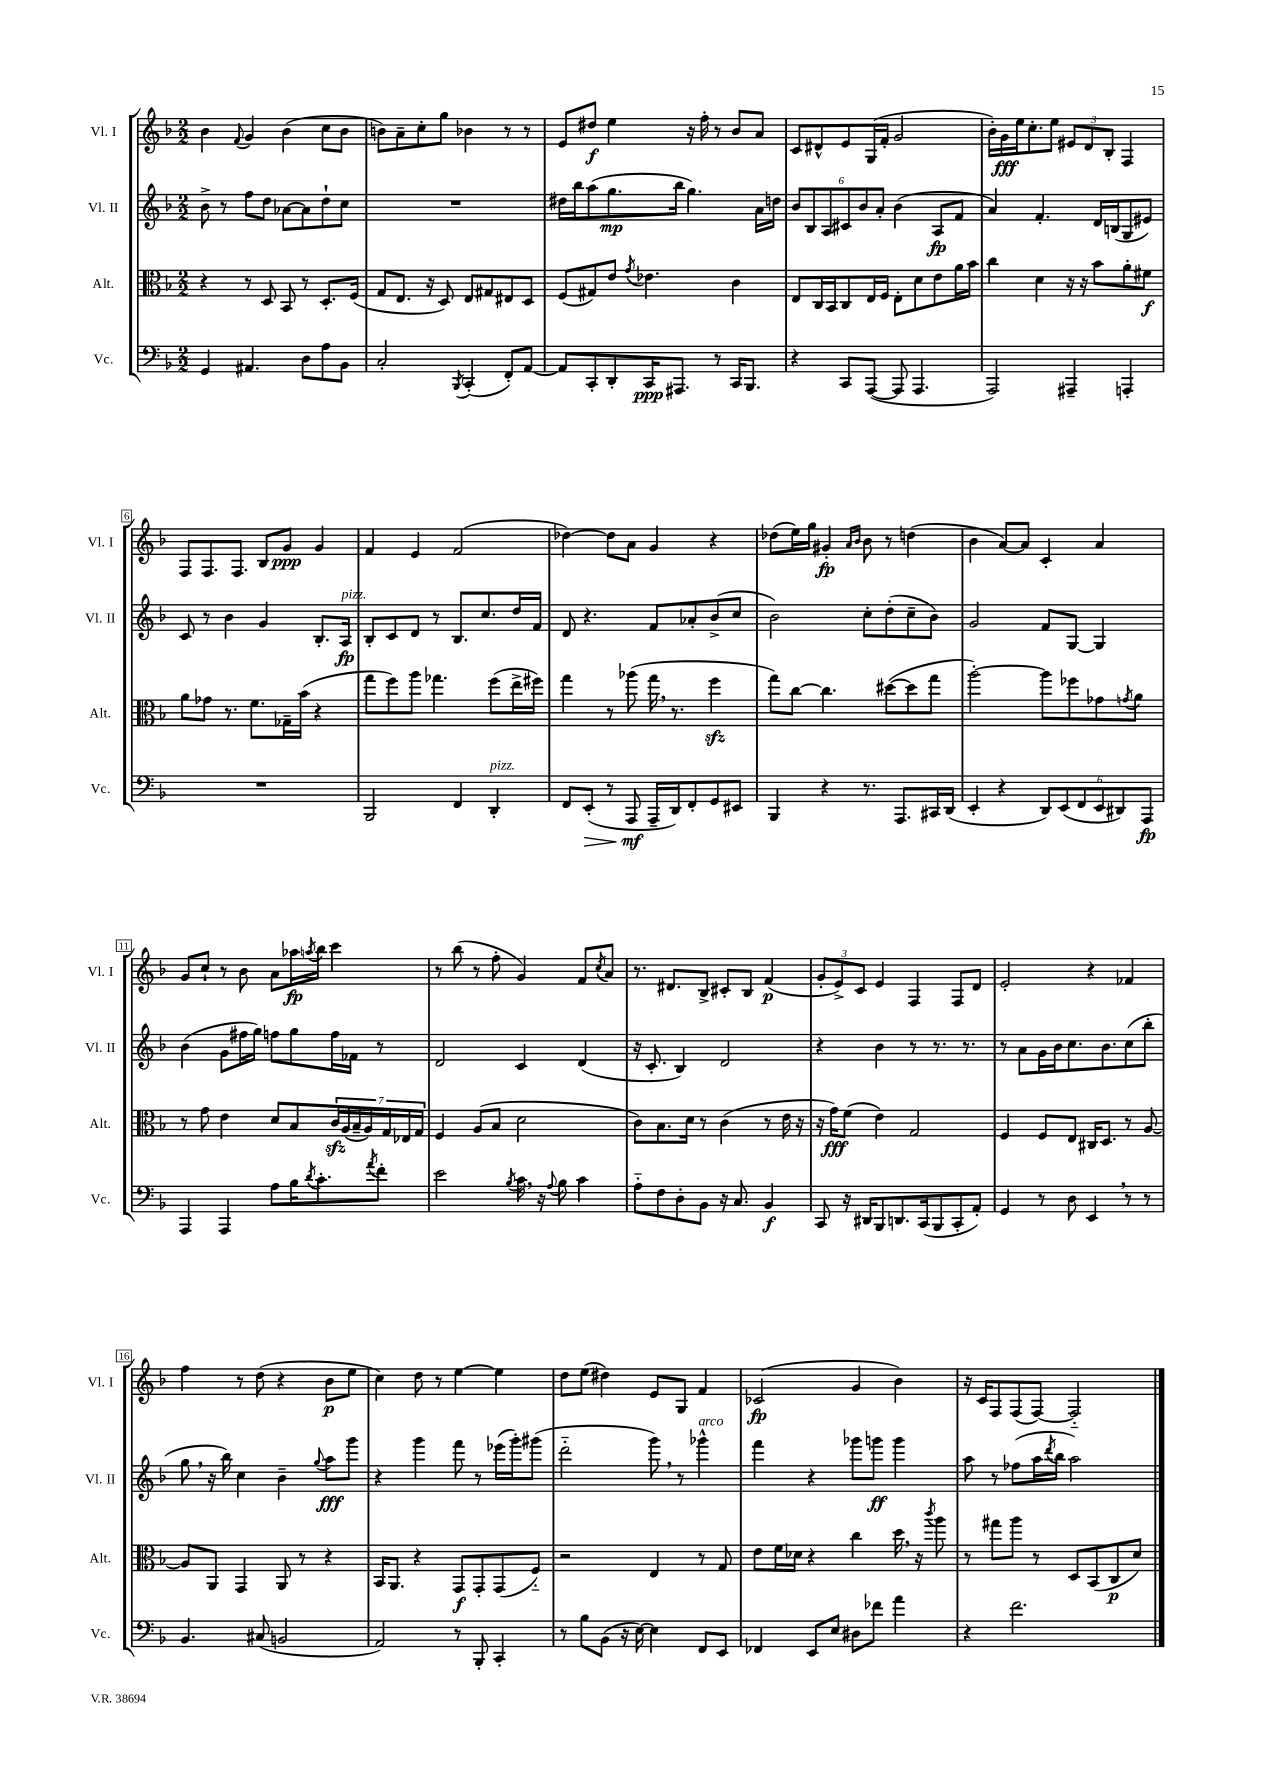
<<
\new StaffGroup <<
\new Staff = "s0" \with { instrumentName = "Vl. I" shortInstrumentName = "Vl. I" } {
    \clef treble \key f \major \numericTimeSignature \time 2/2
    bes'4 \appoggiatura { f'8 } g'4 bes'4( c''8 bes'8 |
    b'8) a'8-- c''8-. g''8 bes'4 r8 r8 |
    e'8 dis''8\f e''4 r16 f''16-. r8 bes'8 a'8 |
    c'8 dis'8-^ e'8 g16( f'16-. g'2 |
    bes'16-.) g'16\fff e''16 c''8.-. e''8 \tuplet 3/2 { eis'8 d'8 bes8-. } f4 |
    f8 f8. f8. bes8 g'8\ppp g'4 |
    f'4 e'4 f'2( |
    des''4~) des''8 a'8 g'4 r4 |
    des''8( e''16) g''16 gis'4-.\fp \grace { a'16 bes'16 } bes'8 r8 d''4( |
    bes'4 a'8~) a'8 c'4-. a'4 |
    g'8 c''8-! r8 bes'8 a'8 aes''16\fp \acciaccatura { a''8 } bes''16 c'''4 |
    r8 bes''8( r8 f''8-. g'4) f'8 \acciaccatura { c''8 } a'8 |
    r8. dis'8. bes8-> cis'8-. bes8 f'4\p( |
    \tuplet 3/2 { g'8-. e'8->) c'8 } e'4 f4 f8 d'8 |
    e'2-. r4 fes'4 |
    f''4 r8 d''8( r4 bes'8\p e''8 |
    c''4) d''8 r8 e''4~ e''4 |
    d''8 e''8( dis''4) e'8 g8 f'4 |
    ces'2\fp( g'4 bes'4) |
    r16 c'16 f8 f8( f8~) f2-_ \bar "|." |
}
\new Staff = "s1" \with { instrumentName = "Vl. II" shortInstrumentName = "Vl. II" } {
    \clef treble \key f \major \numericTimeSignature \time 2/2
    bes'8-> r8 f''8 d''8 aes'8~ aes'8 d''8-! c''8 |
    R1 |
    dis''16 bes''16 a''8( g''8.\mp bes''16 g''4.) a'16 d''16 |
    \tuplet 6/4 { bes'8 bes8 a8 cis'8 bes'8 a'8-. } bes'4( a8\fp f'8 |
    a'4) f'4.-. d'16 b16( g8 eis'8) |
    c'8 r8 bes'4 g'4 bes8.-. a16\fp^\markup { \italic "pizz." } |
    bes8-. c'8 d'8 r8 bes8. c''8. d''16 f'16 |
    d'8 r4. f'8 aes'8-. bes'8->( c''8 |
    bes'2) c''8-. d''8-.( c''8-- bes'8) |
    g'2 f'8 g8~ g4 |
    bes'4( g'8 fis''16 g''16) f''8 g''8 f''16 fes'16 r8 |
    d'2 c'4 d'4( |
    r16 c'8.-. bes4) d'2 |
    r4 bes'4 r8 r8. r8. |
    r8 a'8 g'16 bes'16 c''8. bes'8. c''8( bes''8-. |
    g''8 \breathe r16 bes''16) c''4 bes'4-- \appoggiatura { g''8 } a''8\fff g'''8 |
    r4 g'''4 f'''8 r8 ees'''16( g'''16-.) gis'''8( |
    d'''2-_ g'''8) \breathe r8 ges'''4-^^\markup { \italic "arco" } |
    f'''4 r4 ges'''8 g'''8\ff g'''4 |
    a''8 r8 fes''8( a''16 \acciaccatura { d'''8 } bes''16 a''2) \bar "|." |
}
\new Staff = "s2" \with { instrumentName = "Alt." shortInstrumentName = "Alt." } {
    \clef alto \key f \major \numericTimeSignature \time 2/2
    r4 r8 d8 bes,8 r8 d8.-. f16( |
    g8 e8. r16 d8) e8 gis8 eis8 d8 |
    f8( gis8) e'8 \acciaccatura { g'8 } ees'4. c'4 |
    e8 c16 bes,16 c8 e16 f16 e8-. d'8 e'8 a'16 bes'16 |
    c''4 d'4 r16 r16 bes'8 a'8-. fis'8\f |
    a'8 ges'8 r8. f'8. ges16-- bes'16( r4 |
    g''8 f''8) a''8 ges''4. f''8( e''16-> fis''16) |
    g''4 r8 aes''8( g''16 \breathe r8. f''4\sfz |
    g''8) c''8~ c''4. dis''8~( dis''8 g''8 |
    a''2~-.) a''8 fes''8 ges'8 \acciaccatura { g'8 } a'8 |
    r8 g'8 e'4 d'8 bes8 \tuplet 7/4 { c'16\sfz a16( bes16-- a16) g16 ees16 g16 } |
    f4 a8( bes8 d'2 |
    c'8) bes8. d'16 r8 c'4( r8 e'16 r16 |
    r16 g'16\fff) f'8( e'4) g2 |
    f4 f8 e8 cis16 d8. r8 a8~ |
    a8 a,8 g,4 a,8 r8 r4 |
    bes,16 a,8. r4 g,8\f g,8-. g,8( f8-_) |
    r2 e4 r8 g8 |
    e'8 f'16 des'16 r4 c''4 d''16 \breathe r16 \acciaccatura { c'''8 } a''8 |
    r8 gis''8 a''8 r8 d8 bes,8( c8\p d'8) \bar "|." |
}
\new Staff = "s3" \with { instrumentName = "Vc." shortInstrumentName = "Vc." } {
    \clef bass \key f \major \numericTimeSignature \time 2/2
    g,4 ais,4. d8 a8 bes,8 |
    c2-. \acciaccatura { bes,,8 } c,4-.( f,8-.) a,8~ |
    a,8 c,8-. d,8-. c,16\ppp ais,,8. r8 c,16 bes,,8. |
    r4 c,8 a,,8~( a,,8 a,,4. |
    a,,2) ais,,4-- a,,4-. |
    R1 |
    bes,,2 f,4 d,4-.^\markup { \italic "pizz." } |
    f,8 e,8-.\>( r8 a,,8\mf\! a,,16-- d,16) f,8-. g,8 eis,8 |
    bes,,4 r4 r8. a,,8. cis,16 d,16( |
    e,4-. r4 \tuplet 6/4 { d,8) e,8( f,8 e,8 dis,8) a,,8\fp } |
    a,,4 a,,4 a8 bes16 \acciaccatura { d'8 } c'8.-. \acciaccatura { a'8 } f'8-. |
    e'2 \acciaccatura { bes8 } c'16 \breathe r16 \appoggiatura { a8 } bes8 c'4 |
    a8-_ f8 d8-. bes,8 r16 c8. bes,4\f |
    c,8 r16 dis,16 bes,,8 d,8. c,16( bes,,8 c,8-. a,8-.) |
    g,4 r8 d8 e,4 \breathe r8 r8 |
    bes,4. cis8( b,2 |
    a,2) r8 bes,,8-. c,4-. |
    r8 bes8 bes,8( r16 e16~) e4 f,8 e,8 |
    fes,4 e,8 e8 dis8 fes'8 a'4 |
    r4 f'2. \bar "|." |
}
>>
>>
\layout { \context { \Score \override BarNumber.stencil = #(make-stencil-boxer 0.1 0.3 ly:text-interface::print) } }
